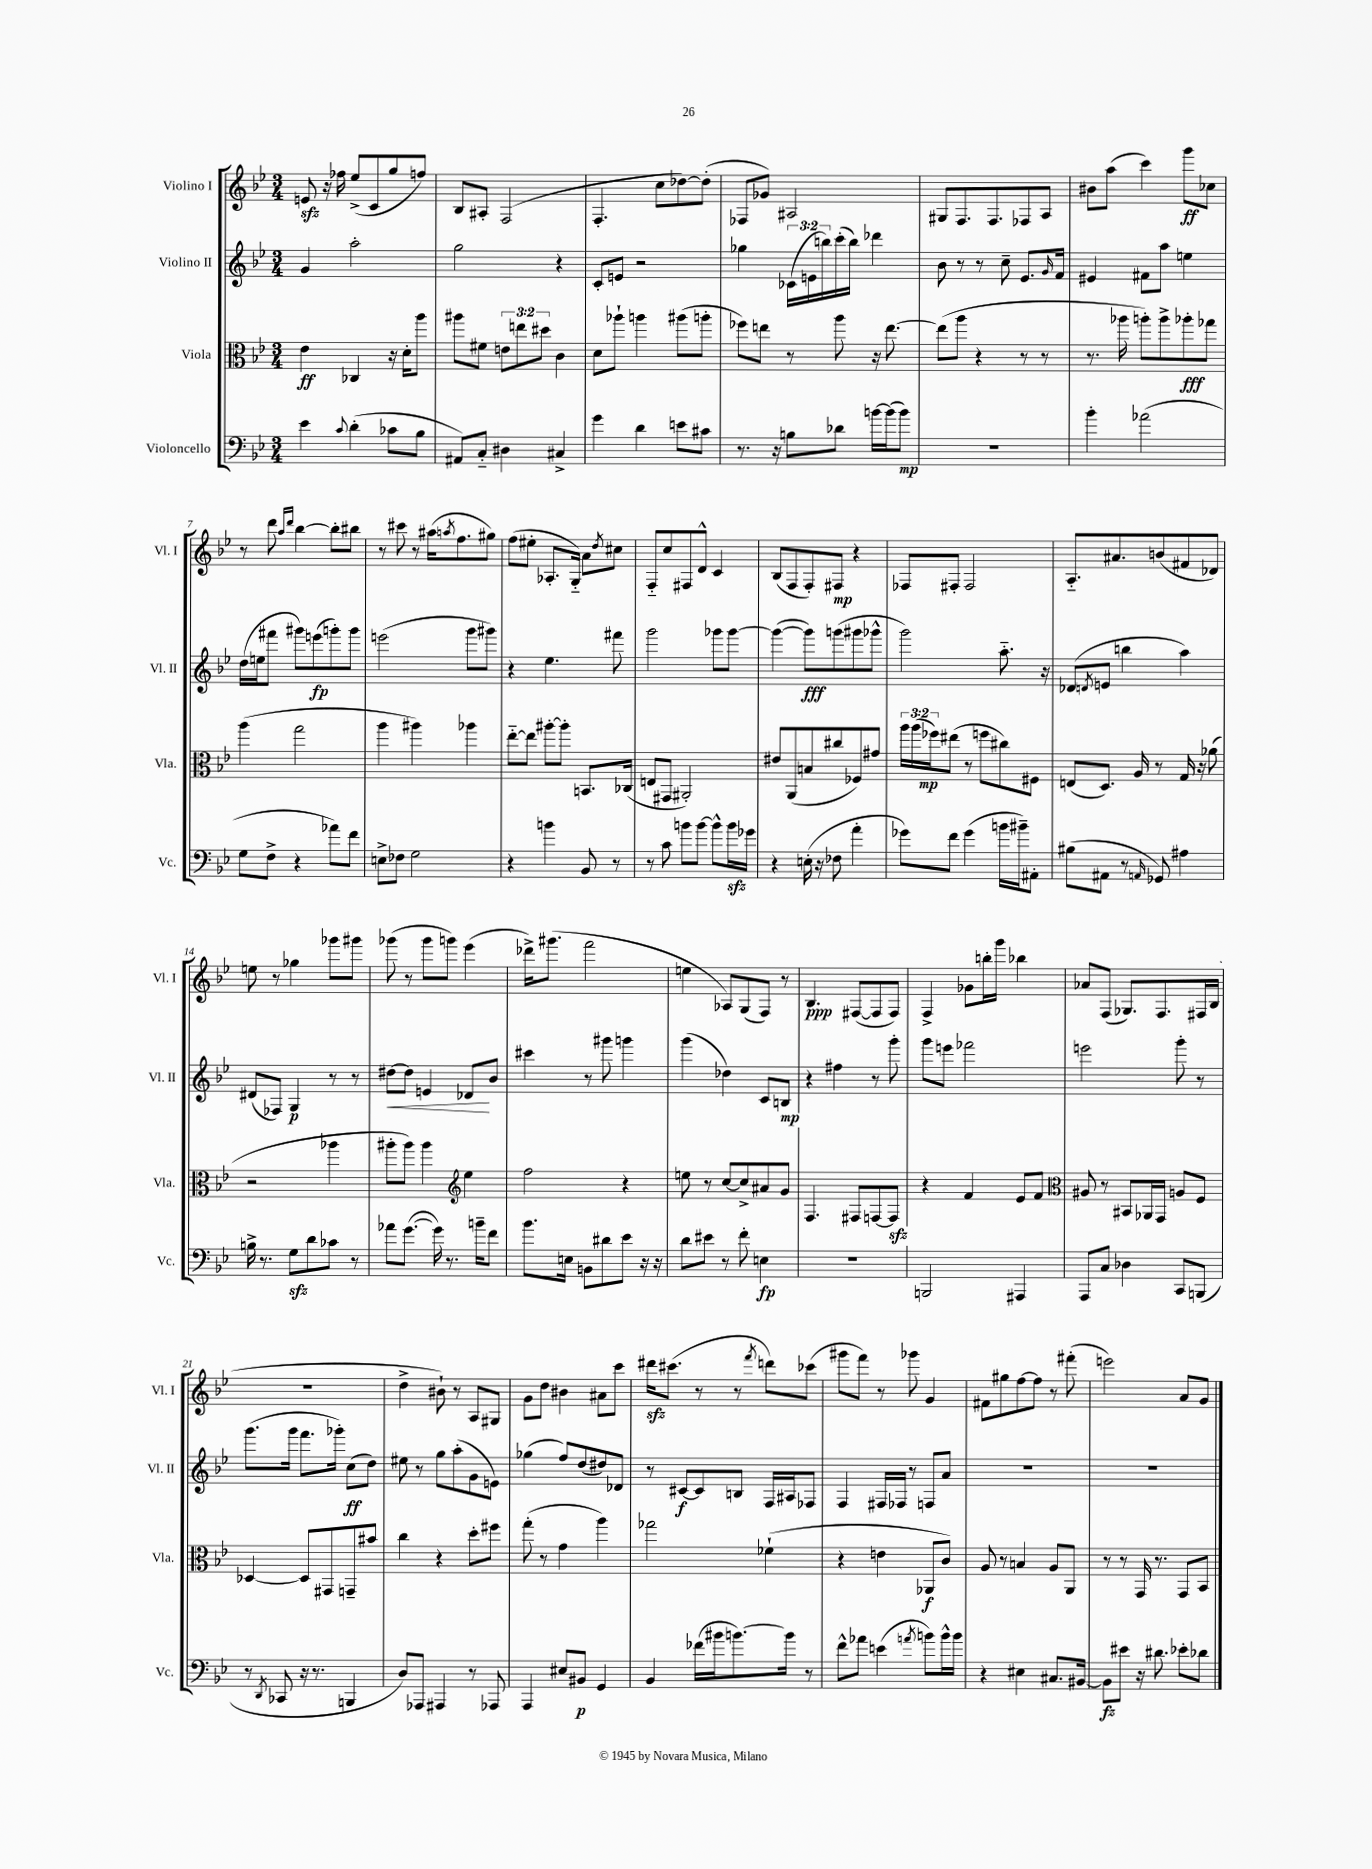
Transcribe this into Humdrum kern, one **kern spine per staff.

**kern	**kern	**kern	**kern
*staff4	*staff3	*staff2	*staff1
*clefF4	*clefC3	*clefG2	*clefG2
*k[b-e-]	*k[b-e-]	*k[b-e-]	*k[b-e-]
*M3/4	*M3/4	*M3/4	*M3/4
4e-\	4e-\	4g/	8e/
.	.	.	16r
.	.	.	16ff-\
8qqc/	.	.	.
(4d'\	4C-/	2aa'\	(8ee-^/L
.	.	.	8c/
8c-\L	16r	.	8gg/
.	16d'\LK	.	.
8B-\J	8aa\J	.	8ff/J)
=	=	=	=
8AA#/L)	8aa#\L	2gg\	8B-/L
8C'~/J	8f#\J	.	8A#'/J
4D#\	12e\L	.	(2F/
.	12ee\	.	.
.	12dd#\J	.	.
4C#^/	4c\	4r	.
=	=	=	=
4g\	8d\L	8c'/L	4.F'/
.	8aa-`\J	8e/J	.
4d\	4aa\	2r	.
.	.	.	8cc\L
8e\L	(8aa#\L	.	[8dd-\)
8c#\J	8aa'\J	.	(8dd-'\]J
=	=	=	=
8.r	8ff-\L)	4gg-\	8F-/L
.	8ee\J	.	8g-/J)
16r	.	.	.
8B\L	8r	(24c-\LL	2A#/
.	.	24e\	.
.	.	24bb\)	.
8d-\J	8aa\	(16ccc'\	.
.	.	16bb\JJ)	.
[16b\LL	16r	4ddd-\	.
(16b\]J	[8.ee\	.	.
8b\J)	.	.	.
=	=	=	=
2.r	(8ee\]L	8b-\	8G#/L
.	8aa\J	8r	8.F/
.	4r	8r	.
.	.	.	8.F/
.	.	8cc~\	.
.	8r	8.e-/L	8F-/
.	8r	.	8A/J
.	.	16qqg/	.
.	.	16f/Jk	.
=	=	=	=
4b-'\	8.r	4e#/	8b#\L
.	.	.	(8aa\J
.	16aa-\	.	.
(2a-\	8aa'\L)	8f#\L	4ccc\)
.	8aa^\	8aa\J	.
.	8aa-'\	4ee\	8ggg\L
.	8gg-\J	.	8cc-\J
=	=	=	=
8G\L	(4aa\	(16dd\LL	8r
.	.	16ee\J	.
8F^\J	.	8fff#\J	8ddd\
.	.	.	16qqaa/LL
.	.	.	16qqddd/JJ
4r	2gg\	8ggg#\L)	[4bb-\
.	.	(8eee\	.
8a-\L)	.	8ggg'\)	8bb-'\]L
8f\J	.	8ggg\J	8bb#\J
=	=	=	=
8E^\L	4aa\	(2eee\	8r
8F-\J	.	.	8ccc#\
2G\	4aa#\)	.	8r
.	.	.	(16aa#\LK
.	.	.	8qaa/
.	.	.	8.ff\
.	4aa-\	8ggg\L	.
.	.	8ggg#\J)	8gg#\J)
=	=	=	=
4r	[8ee-'~\L	4r	(8ff\L
.	8ee-\]J	.	8ee#'\J
4b\	[8aa#'\L	4.ee-\	8.A-'/L
.	8aa#'\]J	.	.
.	.	.	16G'~/Jk)
8BB-/	8.BB/L	.	8a\L
.	.	.	8qdd/
8r	.	8fff#\	8cc#\J
.	(16C-/Jk	.	.
=	=	=	=
8r	8E/L	2ggg\	8F'~/L
8c\	8GG#/J	.	8cc/
8b\L	2AA#'/)	.	8F#/
[8b\J	.	.	8d^^/J
8b^^\]L	.	8ggg-\L	4c/
16b\L	.	[8ggg-\J	.
16g-\JJ	.	.	.
=	=	=	=
4r	8e#/L	(4ggg-\_	(8B-/L
.	(8AA/	.	8F/
(16E'\	8B/	8ggg-\]L)	8F'/)
16r	.	.	.
8F-\	8cc#/	(8ggg\	8F#/J
4a'\	8F-/)	8ggg#\	4r
.	8g#/J	8ggg-^^\J	.
=	=	=	=
8g-\L)	24aa\LL	2ggg\)	8F-/L
.	(24aa\	.	.
.	24ff-\J)	.	.
8f\J	(8ee#\J	.	8F#'/J
(4g-\	8r	.	2F#/
.	8ff\L	.	.
16b\LL	8cc#\)	8.aa'~\	.
16b#~\J)	.	.	.
8AA#'\J	8F#\J	.	.
.	.	16r	.
=	=	=	=
(8B#\L	(8E/L	(8d-/L	8.A'~/L
.	.	8qd/	.
8AA#\J	8.D/J)	8e/J	.
.	.	.	8.a#/
8r	.	4bb\	.
.	16A/	.	.
16qqAA/	.	.	.
8GG-/)	8r	.	(8b/
4A#\	16G/	4aa\)	8f#/
.	16r	.	.
.	(8a-\	.	8d-/J)
=	=	=	=
16B^\	2r	(8d#/L	8ee\
8.r	.	.	.
.	.	8F-/J)	8r
8G\L	.	4G/	4gg-\
8d\	.	.	.
8c-\J	4aa-\	8r	8ggg-\L
8r	.	8r	8ggg#\J
=	=	=	=
8a-\L	8aa#'\L	[8dd#\L	(8ggg-\
([8.g\J	8aa#\J)	8dd#\]J	8r
.	4aa#\	4e/	8ggg-\L
16g\])	.	.	.
8.r	.	.	8ggg\J)
*	*clefG2	*	*
.	4ee-\	8d-/L	(4eee-\
16b~\LK	.	.	.
8f\J	.	8b-/J	.
=	=	=	=
8.b-\L	2ff\	4ccc#\	16ddd-^\LK)
.	.	.	(8.ggg#\J
16E\Jk	.	.	.
8BB\L	.	8r	2fff\
8d#\	.	8ggg#\	.
8e-\J	4r	4ggg\	.
16r	.	.	.
16r	.	.	.
=	=	=	=
8d\L	8ee\	(4ggg\	4ee\
8e#\J	8r	.	.
8r	[8cc/L	4dd-\)	8A-/L)
8f'\	8cc^/]	.	(8G/
4E\	8a#/	8c/L	8F/J)
.	8g/J	8B/J	8r
=	=	=	=
2.r	4.F/	4r	4.B-/
.	.	4ff#\	.
.	8F#/L	.	([8F#/L
.	[8F/	8r	8F#/]
.	8F/]J	8ggg'\	8F#/J)
=	=	=	=
2BBB/	4r	8ggg\L	4F^/
.	.	8eee\J	.
.	4f/	2fff-\	8g-\L
.	.	.	16bb'\L
.	.	.	16ggg\JJ
4AAA#/	8e-/L	.	4bb-\
.	8f/J	.	.
=	=	=	=
*	*clefC3	*	*
8AAA/L	8A#/	2eee\	8a-/L
8C/J	8r	.	(8F/J
4D-\	8BB#/L	.	8.G-/L)
.	16AA-/L	.	.
.	16GG/JJ	.	8.F/
8CC/L	8A/L	8ggg'\	.
(8BBB/J	8F/J	8r	16F#/L
.	.	.	(16B-/JJ
=	=	=	=
8r	[4D-/	(8.ggg\L	2.r
8qDD/	.	.	.
8CC-/	.	.	.
.	.	16ggg\Jk	.
16r	8D-/]L	8.fff\L	.
8.r	.	.	.
.	8GG#/	.	.
.	.	16ggg-'\Jk)	.
4BBB/	8GG~/	(8cc\L	.
.	8b#/J	8dd\J)	.
=	=	=	=
8D/L)	4cc\	8ee#\	4dd^\
8AAA-/J	.	8r	.
4AAA#/	4r	8gg\L	8b#`\)
.	.	(8aa'\	8r
8r	8dd'\L	8g\	8A/L
8AAA-/	8ff#\J	8e\J)	8G#/J
=	=	=	=
4AAA/	(8gg'\	(4gg-\	8g\L
.	8r	.	8dd\J
8E#/L	4g\	8ff/L)	4b#\
8BB#/J	.	(8dd/	.
4GG/	4aa\)	8dd#/)	8a#\L
.	.	8d-/J	8ccc\J
=	=	=	=
4BB-/	2gg-\	8r	16ddd#\LK
.	.	.	(8.ccc#\J
.	.	[8c#/L	.
(16f-\LL	.	8c#/]	8r
16b#\J	.	.	.
[8.b\)	.	8B/J	8r
.	.	.	8qfff/
.	(4f-`\	16F/LL	8ddd\L)
16b\]Jk	.	16A#/J	.
8r	.	8F-/J	(8ccc-\J
=	=	=	=
8f^^\L	4r	4F/	8ggg#\L
8a-\J	.	.	8fff\J)
(4e\	4e\	16F#/LL	8r
.	.	16F-/JJ	.
.	.	8r	8ggg-\
8qa/	.	.	.
8b\L)	8AA-/L	8F/L	4g/
16b^^\L	8c/J)	8a/J	.
16b\JJ	.	.	.
=	=	=	=
4r	8A/	2.r	8f#\L
.	8r	.	8gg#\
4E#\	4B/	.	[8ff\
.	.	.	8ff\]J
8.C#/L	8A/L	.	8r
.	8AA/J	.	(8fff#'\
[16BB#/Jk	.	.	.
=	=	=	=
8BB#\]L	8r	2.r	2eee\)
8e#\J	8r	.	.
16r	16GG/	.	.
8.d#\	8.r	.	.
8e-'\L	8GG/L	.	8a/L
8d-\J	8BB-/J	.	8g/J
==	==	==	==
*-	*-	*-	*-
